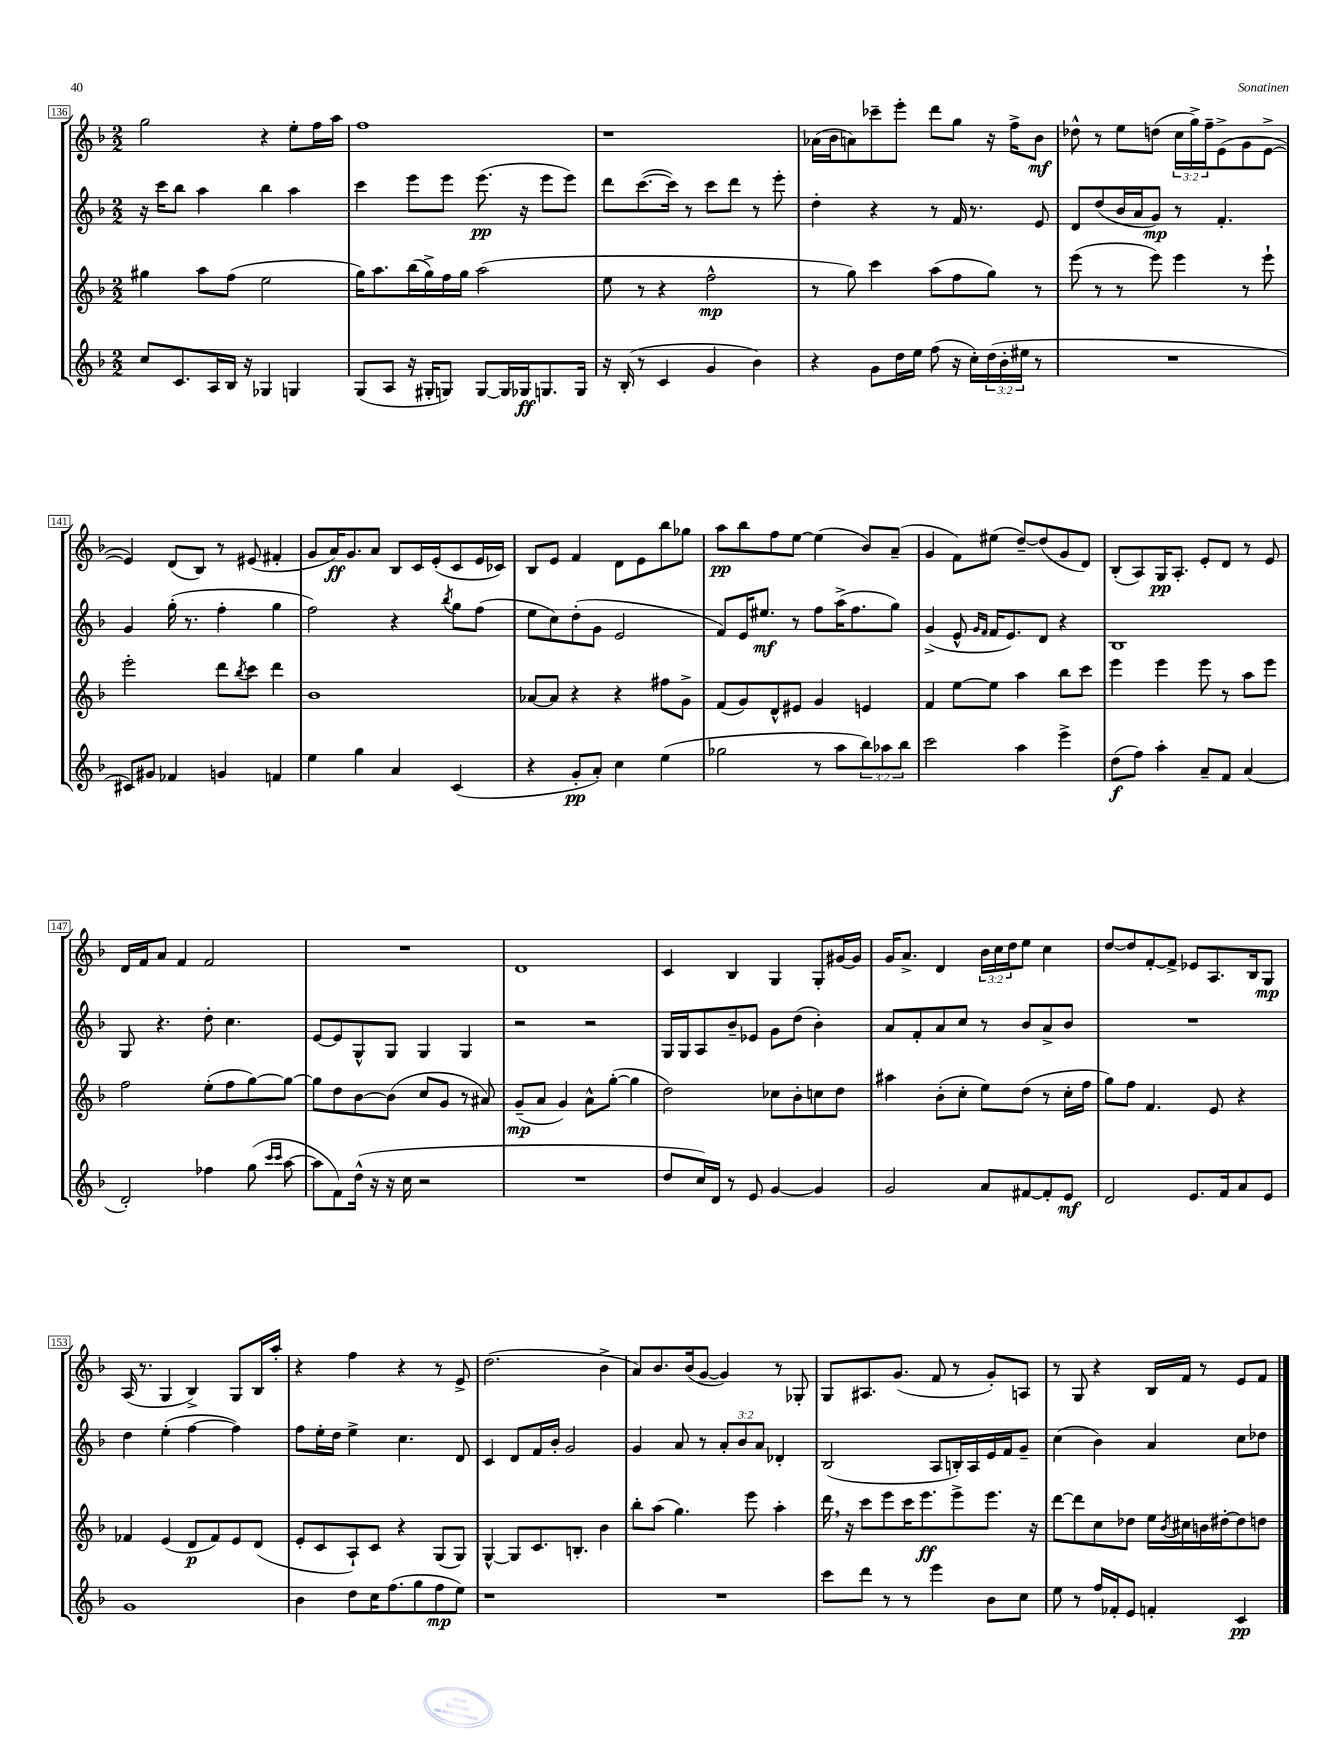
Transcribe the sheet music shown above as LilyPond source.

<<
\new StaffGroup <<
\new Staff = "s0" {
    \clef treble \key f \major \numericTimeSignature \time 2/2 \override Staff.TupletNumber.text = #tuplet-number::calc-fraction-text
    g''2 r4 e''8-. f''16 a''16 |
    f''1 |
    r1 |
    aes'16( bes'16 a'8) ces'''8-- e'''8-. d'''8 g''8 r16 f''16-> bes'8\mf |
    des''8-^ r8 e''8 d''8( \tuplet 3/2 { c''16 g''16->) f''16-- } e'8->( g'8 e'8~-> |
    e'4) d'8( bes8) r8 eis'8( fis'4-. |
    g'8 a'16\ff) g'8. a'8 bes8 c'16 e'16-.( c'8 e'16 ces'16) |
    bes8 e'8 f'4 d'8 e'8 bes''8 ges''8 |
    a''8\pp bes''8 f''8 e''8~ e''4( bes'8) a'8--( |
    g'4 f'8) eis''8( d''8~--) d''8( g'8 d'8) |
    bes8-.( a8) g16\pp a8.-. e'8-. d'8 r8 e'8 |
    d'16 f'16 a'8 f'4 f'2 |
    R1 |
    d'1 |
    c'4 bes4 g4 g8-. gis'16~ gis'16 |
    g'16 a'8.-> d'4 \tuplet 3/2 { bes'16 c''16 d''16 } e''8 c''4 |
    d''8~ d''8 f'8~-. f'8-> ees'8 a8. bes16 g8\mp |
    a16( r8. g4 bes4->) g8 bes16 a''16-. |
    r4 f''4 r4 r8 e'8-> |
    d''2.( bes'4-> |
    a'8) bes'8. bes'16( g'8~ g'4) r8 ges8-. |
    g8 ais8. g'8.( f'8 r8 g'8-.) a8 |
    r8 g8 r4 bes16 f'16 r8 e'8 f'8 \bar "|." |
}
\new Staff = "s1" {
    \clef treble \key f \major \numericTimeSignature \time 2/2 \override Staff.TupletNumber.text = #tuplet-number::calc-fraction-text
    r16 c'''16 bes''8 a''4 bes''4 a''4 |
    c'''4 e'''8 e'''8 e'''8.\pp( r16 e'''8 e'''8) |
    d'''8 c'''8.~( c'''16) r8 c'''8 d'''8 r8 e'''8-. |
    d''4-. r4 r8 f'16 r8. e'8 |
    d'8 d''8( bes'16 a'16 g'8\mp) r8 f'4.-. |
    g'4 g''16-.( r8. f''4-. g''4 |
    f''2) r4 \acciaccatura { bes''8 } g''8 f''8( |
    e''8 c''8) d''8-.( g'8 e'2 |
    f'8) e'16 eis''8.\mf r8 f''8 a''16->( f''8. g''8) |
    g'4->( e'8-^ \grace { g'16 f'16 } f'16 e'8.) d'8 r4 |
    bes1 |
    g8 r4. d''8-. c''4. |
    e'8~ e'8 g8-^ g8 g4 g4 |
    r2 r2 |
    g16 g16 a8 bes'8-- ees'8 g'8 d''8( bes'4-.) |
    a'8 f'8-. a'8 c''8 r8 bes'8 a'8-> bes'8 |
    R1 |
    d''4 e''4-.( f''4~ f''4) |
    f''8 e''16-. d''16 e''4-> c''4. d'8 |
    c'4 d'8 f'16 bes'16-. g'2 |
    g'4 a'8 r8 \tuplet 3/2 { a'8-. bes'8 a'8 } des'4-. |
    bes2( a8 b16-.) a16 e'16 f'16 g'8-- |
    c''4( bes'4) a'4 c''8 des''8 \bar "|." |
}
\new Staff = "s2" {
    \clef treble \key f \major \numericTimeSignature \time 2/2
    gis''4 a''8 f''8( e''2 |
    g''16) a''8. bes''16( g''16->) f''16 g''16 a''2( |
    e''8 r8 r4 f''2-^\mp |
    r8 g''8) c'''4 a''8( f''8 g''8) r8 |
    e'''8( r8 r8 e'''8) e'''4 r8 e'''8-! |
    e'''2-. d'''8 \acciaccatura { bes''8 } c'''8 d'''4 |
    bes'1 |
    aes'8~ aes'8 r4 r4 fis''8 g'8-> |
    f'8( g'8) d'8-^ eis'8 g'4 e'4 |
    f'4 e''8~ e''8 a''4 bes''8 c'''8 |
    e'''4 e'''4 e'''8 r8 a''8 e'''8 |
    f''2 e''8-.( f''8 g''8~) g''8~ |
    g''8 d''8 bes'8~ bes'8( c''8 g'8 r8 ais'8) |
    g'8--\mp( a'8 g'4) a'8-^ g''8~-.( g''4 |
    d''2) ces''8 bes'8-. c''8 d''8 |
    ais''4 bes'8-.( c''8-. e''8) d''8( r8 c''16-. f''16 |
    g''8) f''8 f'4. e'8 r4 |
    fes'4 e'4( d'8\p fes'8) e'8 d'8( |
    e'8-. c'8 a8-!) c'8 r4 g8( g8) |
    g4~-^ g8 c'8. b8.-. bes'4 |
    bes''8-. a''8( g''4.) e'''8 a''4-. |
    d'''16 \breathe r16 c'''8 e'''8 c'''16 e'''8.\ff e'''8-> e'''8. r16 |
    d'''8~ d'''8 c''8 des''8 e''16 \acciaccatura { bes'8 } cis''16 b'16 dis''16~-. dis''8 d''8 \bar "|." |
}
\new Staff = "s3" {
    \clef treble \key f \major \numericTimeSignature \time 2/2 \override Staff.TupletNumber.text = #tuplet-number::calc-fraction-text
    c''8 c'8. a16 bes16 r16 ges4 g4 |
    g8( a8 r16 gis16-. g8) g8~ g16 ges16\ff g8. g16 |
    r16 bes16-.( r8 c'4 g'4 bes'4) |
    r4 g'8 d''16 e''16 f''8( r16 c''16-.) \tuplet 3/2 { d''16( bes'16-. eis''16 } r8 |
    R1 |
    cis'8) gis'8 fes'4 g'4 f'4 |
    e''4 g''4 a'4 c'4( |
    r4 g'8-.\pp a'8-.) c''4 e''4( |
    ges''2 r8 a''8 \tuplet 3/2 { bes''8) aes''8 bes''8 } |
    c'''2 a''4 e'''4-> |
    d''8\f( f''8) a''4-. a'8-- f'8 a'4( |
    d'2-.) fes''4 g''8( \grace { c'''16 c'''16 } a''8~ |
    a''8 f'8) d''16-^( r16 r16 c''16 r2 |
    R1 |
    d''8 c''16) d'16 r8 e'8 g'4~ g'4 |
    g'2 a'8 fis'8~ fis'8-. e'8\mf |
    d'2 e'8. f'16 a'8 e'8 |
    g'1 |
    bes'4 d''8 c''16 f''8.( g''8 f''8\mp e''8) |
    r1 |
    R1 |
    c'''8 d'''8 r8 r8 e'''4 bes'8 c''8 |
    e''8 r8 f''16 fes'16-. e'8 f'4-. c'4\pp \bar "|." |
}
>>
>>
\layout { \context { \Score currentBarNumber = #136 \override BarNumber.stencil = #(make-stencil-boxer 0.1 0.3 ly:text-interface::print) } }
